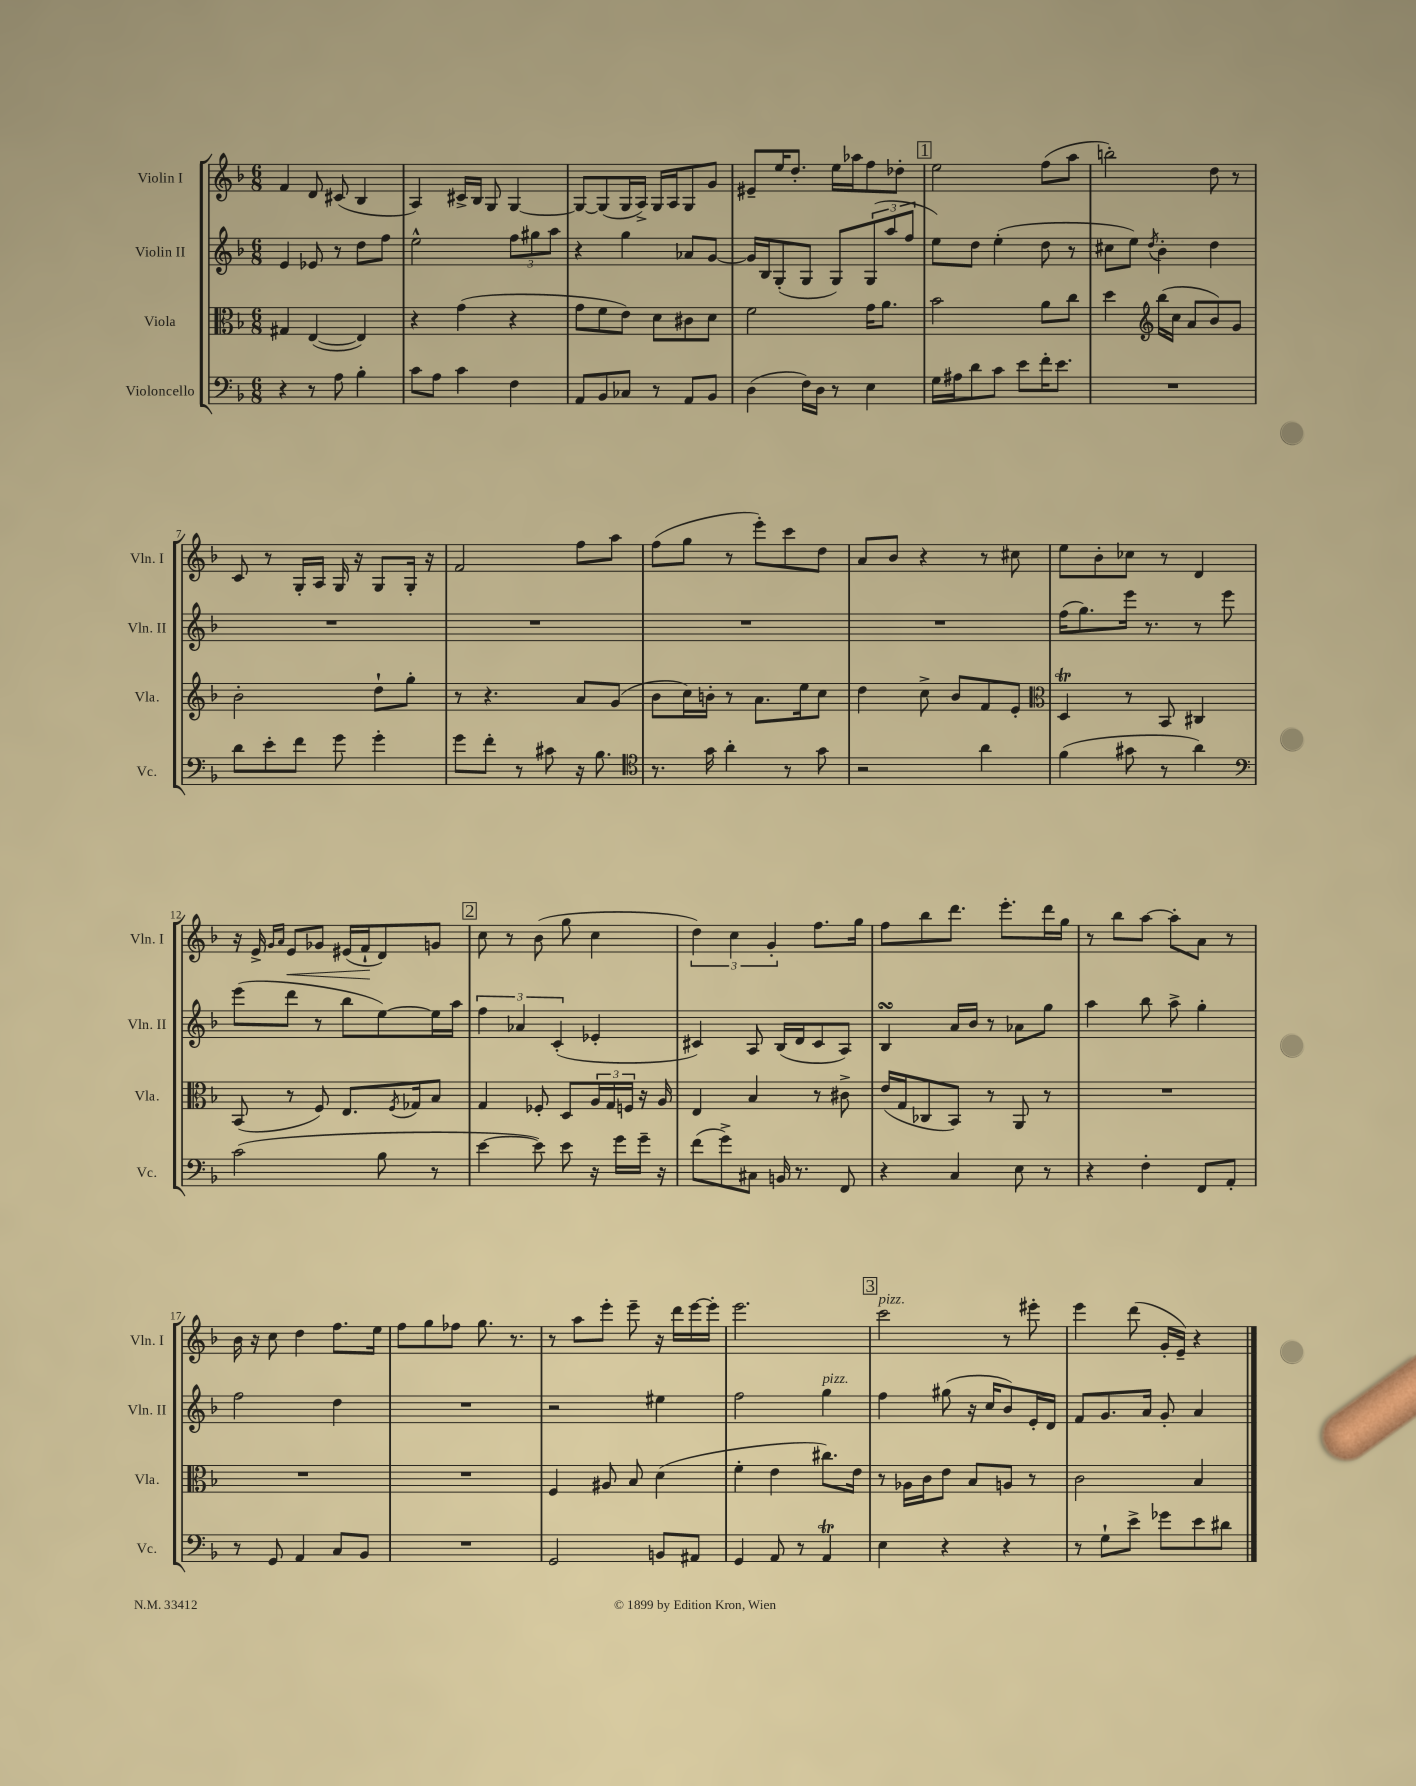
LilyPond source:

<<
\new StaffGroup <<
\new Staff = "s0" \with { instrumentName = "Violin I" shortInstrumentName = "Vln. I" } {
    \clef treble \key f \major \numericTimeSignature \time 6/8
    f'4 d'8 cis'8( bes4 |
    a4) cis'16-> bes16 g8 g4~ |
    g8~ g8( g16 a16->) g16 a16 g8 g'8 |
    eis'8-- e''16 d''8.-. e''16 aes''16 f''8 des''8-. |
    \mark \markup { \box "1" } e''2 f''8( a''8 |
    b''2-.) d''8 r8 |
    c'8 r8 g16-. a16 g16 r16 g8 g16-. r16 |
    f'2 f''8 a''8 |
    f''8( g''8 r8 e'''8-.) c'''8 d''8 |
    a'8 bes'8 r4 r8 cis''8 |
    e''8 bes'8-. ces''8 r8 d'4 |
    r16 e'16-> \grace { g'16 a'16 } e'8\< ges'8 eis'16( f'16-!\! d'8) g'8 |
    \mark \markup { \box "2" } c''8 r8 bes'8( g''8 c''4 |
    \tuplet 3/2 { d''4) c''4 g'4-. } f''8. g''16 |
    f''8 bes''8 d'''8. e'''8.-. d'''16 g''16 |
    r8 bes''8 a''8~ a''8-. a'8 r8 |
    bes'16 r16 c''8 d''4 f''8. e''16 |
    f''8 g''8 fes''8 g''8. r8. |
    r8 a''8 e'''8-. e'''8-- r16 d'''16 e'''16~ e'''16-. |
    e'''2. |
    \mark \markup { \box "3" } c'''2^\markup { \italic "pizz." } r8 eis'''8-. |
    e'''4 d'''8( g'16-. e'16--) r4 \bar "|." |
}
\new Staff = "s1" \with { instrumentName = "Violin II" shortInstrumentName = "Vln. II" } {
    \clef treble \key f \major \numericTimeSignature \time 6/8
    e'4 ees'8 r8 d''8 f''8 |
    e''2-^ \tuplet 3/2 { f''8 gis''8 a''8 } |
    r4 g''4 aes'8 g'8~ |
    g'16 bes16 g8-.( g8 g8) \tuplet 3/2 { g8( a''8 f''8 } |
    \mark \markup { \box "1" } e''8) d''8 e''4-.( d''8 r8 |
    cis''8 e''8) \acciaccatura { d''8 } bes'4-. d''4 |
    R2. |
    R2. |
    R2. |
    R2. |
    f''16( g''8.) e'''16 r8. r8 e'''8 |
    e'''8( d'''8 r8 bes''8 e''8~) e''16 a''16 |
    \mark \markup { \box "2" } \tuplet 3/2 { f''4 aes'4 c'4-.( } ees'4-. |
    cis'4) a8 bes16( d'16 cis'8 a8) |
    bes4\turn a'16 bes'16 r8 aes'8 g''8 |
    a''4 bes''8 a''8-> g''4-. |
    f''2 d''4 |
    R2. |
    r2 eis''4 |
    f''2 g''4^\markup { \italic "pizz." } |
    \mark \markup { \box "3" } f''4 gis''8( r16 c''16 bes'8) e'16-. d'16 |
    f'8 g'8. a'16 g'8-. a'4 \bar "|." |
}
\new Staff = "s2" \with { instrumentName = "Viola" shortInstrumentName = "Vla." } {
    \clef alto \key f \major \numericTimeSignature \time 6/8
    gis4 e4~( e4) |
    r4 g'4( r4 |
    g'8 f'8 e'8) d'8 cis'8 d'8 |
    f'2 g'16 a'8. |
    \mark \markup { \box "1" } bes'2 a'8 c''8 |
    d''4 \clef treble bes''16( c''16 a'8 bes'8) g'8 |
    bes'2-. d''8-! g''8-. |
    r8 r4. a'8 g'8( |
    bes'8 c''16) b'16-. r8 a'8. e''16 c''8 |
    d''4 c''8-> bes'8 f'8 e'8-. |
    \clef alto d4\trill r8 bes,8 cis4 |
    bes,8( r8 f8) e8. \acciaccatura { f8 } ges16 bes8 |
    \mark \markup { \box "2" } g4 fes8-. d8 \tuplet 3/2 { a16 g16 f16 } r16 a16 |
    e4 bes4 r8 cis'8-> |
    e'16( g16 ces8 bes,8) r8 a,8 r8 |
    R2. |
    R2. |
    R2. |
    f4 ais8 bes8 d'4( |
    f'4-. e'4 cis''8.) e'16 |
    \mark \markup { \box "3" } r8 aes16 c'16 e'8 bes8 a8 r8 |
    c'2 bes4 \bar "|." |
}
\new Staff = "s3" \with { instrumentName = "Violoncello" shortInstrumentName = "Vc." } {
    \clef bass \key f \major \numericTimeSignature \time 6/8
    r4 r8 a8 bes4-. |
    c'8 a8 c'4 f4 |
    a,8 bes,8 ces8 r8 a,8 bes,8 |
    d4( f16) d16 r8 e4 |
    \mark \markup { \box "1" } g16 ais16 d'8 c'8 e'8 f'16-. e'8. |
    R2. |
    d'8 e'8-. f'8 g'8 g'4-. |
    g'8 f'8-. r8 cis'8 r16 bes8. |
    \clef tenor r8. g'16 a'4-. r8 g'8 |
    r2 a'4 |
    f'4( gis'8 r8 a'4) |
    \clef bass c'2( bes8 r8 |
    \mark \markup { \box "2" } e'4~ e'8) e'8 r16 g'16 g'16-- r16 |
    f'8( g'8->) cis8 b,16 r8. f,8 |
    r4 c4 e8 r8 |
    r4 f4-. f,8 a,8-. |
    r8 g,8 a,4 c8 bes,8 |
    R2. |
    g,2 b,8 ais,8 |
    g,4 a,8 r8 a,4\trill |
    \mark \markup { \box "3" } e4 r4 r4 |
    r8 g8-! e'8-> ges'8 e'8 dis'8 \bar "|." |
}
>>
>>
